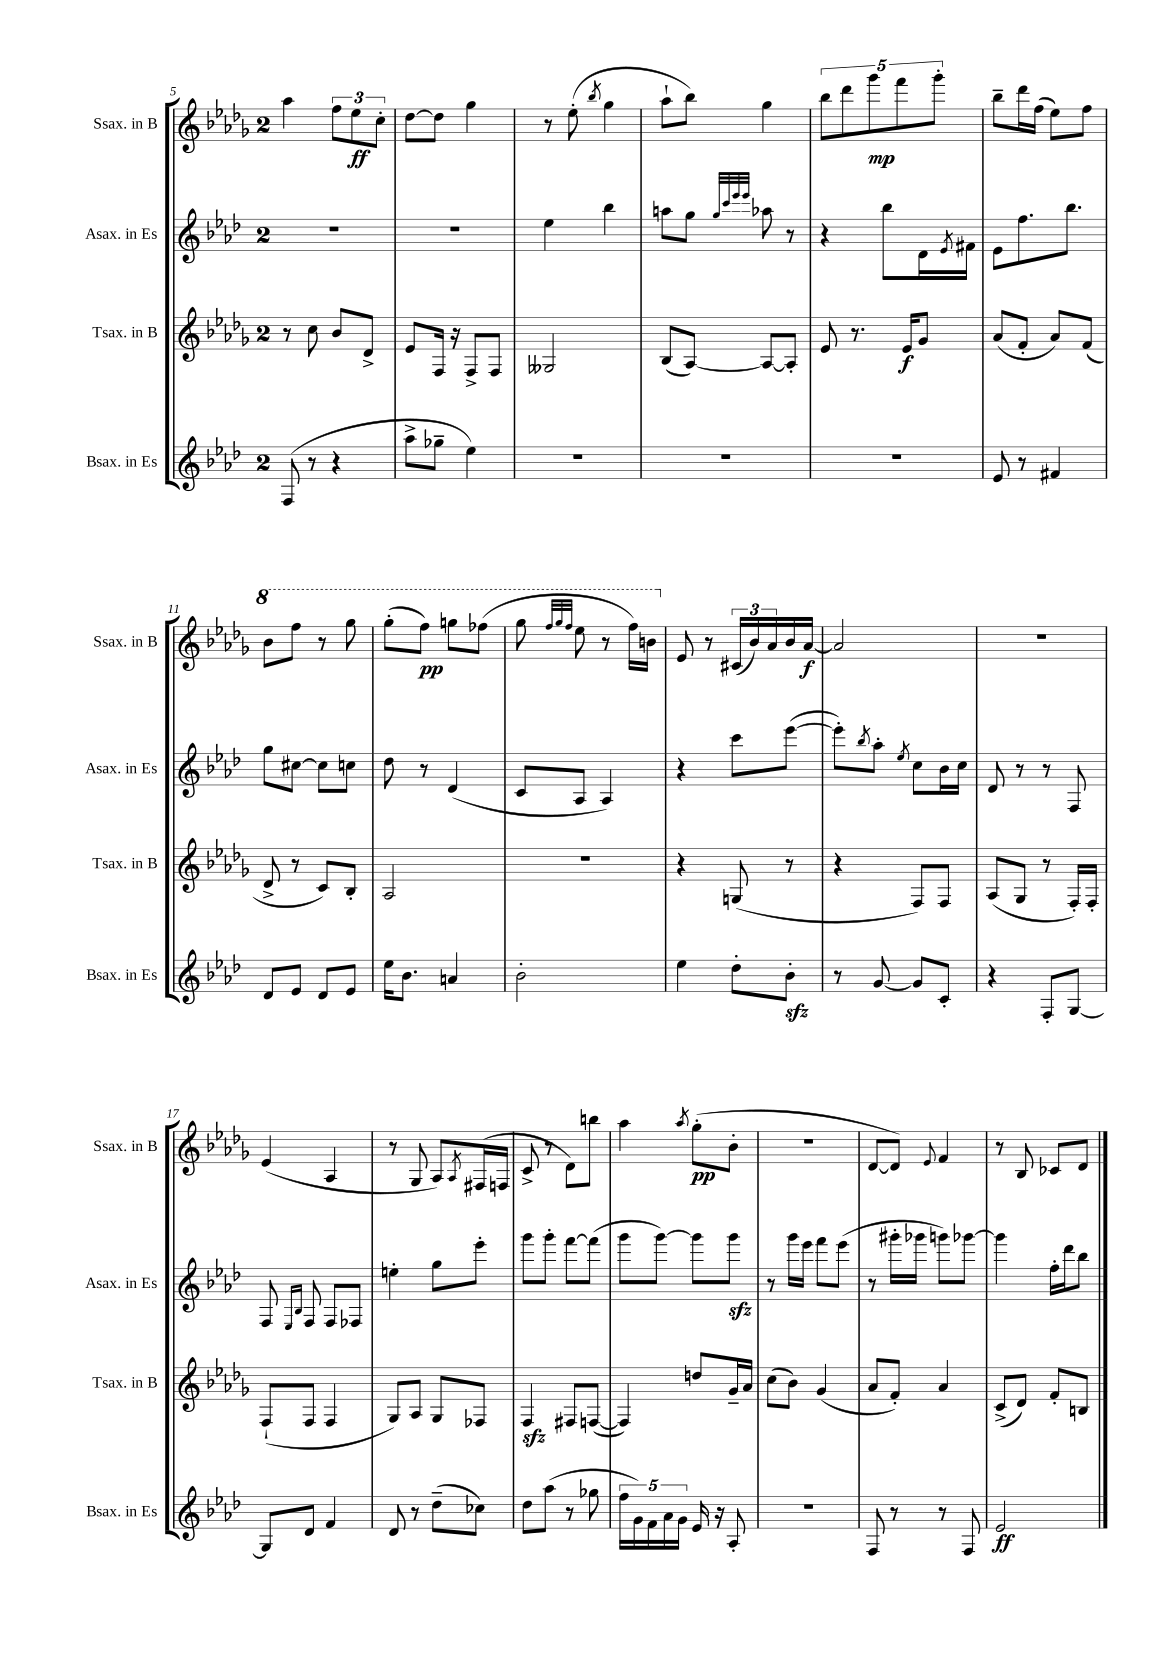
<<
\new StaffGroup <<
\new Staff = "s0" \with { instrumentName = "Ssax. in B" shortInstrumentName = "Ssax. in B" } {
    \clef treble \key des \major \once \override Staff.TimeSignature.style = #'single-digit \time 2/4
    aes''4 \tuplet 3/2 { f''8 ees''8\ff c''8-. } |
    des''8~ des''8 ges''4 |
    r8 ees''8-.( \acciaccatura { bes''8 } ges''4 |
    aes''8-! bes''8) ges''4 |
    \tuplet 5/4 { bes''8 des'''8 ges'''8\mp f'''8 ges'''8-. } |
    bes''8-- des'''16 f''16( ees''8) f''8 |
    \ottava #1 bes''8 f'''8 r8 ges'''8 |
    ges'''8-.( f'''8\pp) g'''8 fes'''8( |
    ges'''8 \grace { f'''32 ges'''32 f'''32 } ees'''8 r8 f'''16) b''16 \ottava #0 |
    ees'8 r8 \tuplet 3/2 { cis'16( bes'16) aes'16 } bes'16 aes'16~\f |
    aes'2 |
    R2 |
    ees'4( aes4 |
    r8 ges8 aes8) \acciaccatura { aes8 } fis16( f16 |
    c'8-> r8 des'8) b''8 |
    aes''4 \acciaccatura { aes''8 } ges''8-.\pp( bes'8-. |
    r2 |
    des'8~ des'8) \appoggiatura { ees'8 } f'4 |
    r8 bes8 ces'8 des'8 \bar "|." |
}
\new Staff = "s1" \with { instrumentName = "Asax. in Es" shortInstrumentName = "Asax. in Es" } {
    \clef treble \key aes \major \once \override Staff.TimeSignature.style = #'single-digit \time 2/4
    R2 |
    R2 |
    ees''4 bes''4 |
    a''8 g''8 \grace { g''32 c'''32 ees'''32 ees'''32 } aes''8 r8 |
    r4 bes''8 des'16 \acciaccatura { ees'8 } fis'16 |
    ees'8 f''8. bes''8. |
    g''8 cis''8~ cis''8 c''8 |
    des''8 r8 des'4( |
    c'8 aes8 aes4) |
    r4 c'''8 ees'''8~( |
    ees'''8-.) \acciaccatura { bes''8 } aes''8-. \acciaccatura { ees''8 } c''8 bes'16 c''16 |
    des'8 r8 r8 f8 |
    f8 \grace { ees16 bes16 } f8 f8 fes8 |
    e''4-. g''8 ees'''8-. |
    g'''8 g'''8-. f'''8~ f'''8( |
    g'''8 g'''8~) g'''8 g'''8\sfz |
    r8 g'''16 ees'''16 f'''8 ees'''8( |
    r8 gis'''16-. ges'''16 g'''8) ges'''8~ |
    ges'''4 f''16-. des'''16 bes''8 \bar "|." |
}
\new Staff = "s2" \with { instrumentName = "Tsax. in B" shortInstrumentName = "Tsax. in B" } {
    \clef treble \key des \major \once \override Staff.TimeSignature.style = #'single-digit \time 2/4
    r8 c''8 bes'8 des'8-> |
    ees'8 f16 r16 f8-> f8 |
    geses2 |
    bes8( aes8~) aes8~ aes8-. |
    ees'8 r8. ees'16\f ges'8 |
    aes'8( f'8-. aes'8) f'8( |
    des'8-> r8 c'8) bes8-. |
    aes2 |
    R2 |
    r4 g8( r8 |
    r4 f8) f8 |
    aes8( ges8 r8 f16-.) f16-. |
    f8-!( f8 f4 |
    ges8) aes8 ges8 fes8 |
    f4\sfz fis8 f8~( |
    f4) d''8 ges'16-- aes'16 |
    c''8( bes'8) ges'4( |
    aes'8 f'8-.) aes'4 |
    c'8->( des'8) f'8-. b8 \bar "|." |
}
\new Staff = "s3" \with { instrumentName = "Bsax. in Es" shortInstrumentName = "Bsax. in Es" } {
    \clef treble \key aes \major \once \override Staff.TimeSignature.style = #'single-digit \time 2/4
    f8( r8 r4 |
    aes''8-> ges''8-- ees''4) |
    R2 |
    R2 |
    R2 |
    ees'8 r8 fis'4 |
    des'8 ees'8 des'8 ees'8 |
    ees''16 bes'8. a'4 |
    bes'2-. |
    ees''4 des''8-. bes'8-.\sfz |
    r8 g'8~ g'8 c'8-. |
    r4 f8-. g8~ |
    g8 des'8 f'4 |
    des'8 r8 des''8--( ces''8) |
    des''8 aes''8( r8 ges''8 |
    \tuplet 5/4 { f''16 g'16) f'16 aes'16 g'16 } ees'16 r16 aes8-. |
    r2 |
    f8 r8 r8 f8 |
    ees'2\ff \bar "|." |
}
>>
>>
\layout { \context { \Score currentBarNumber = #5 } }
